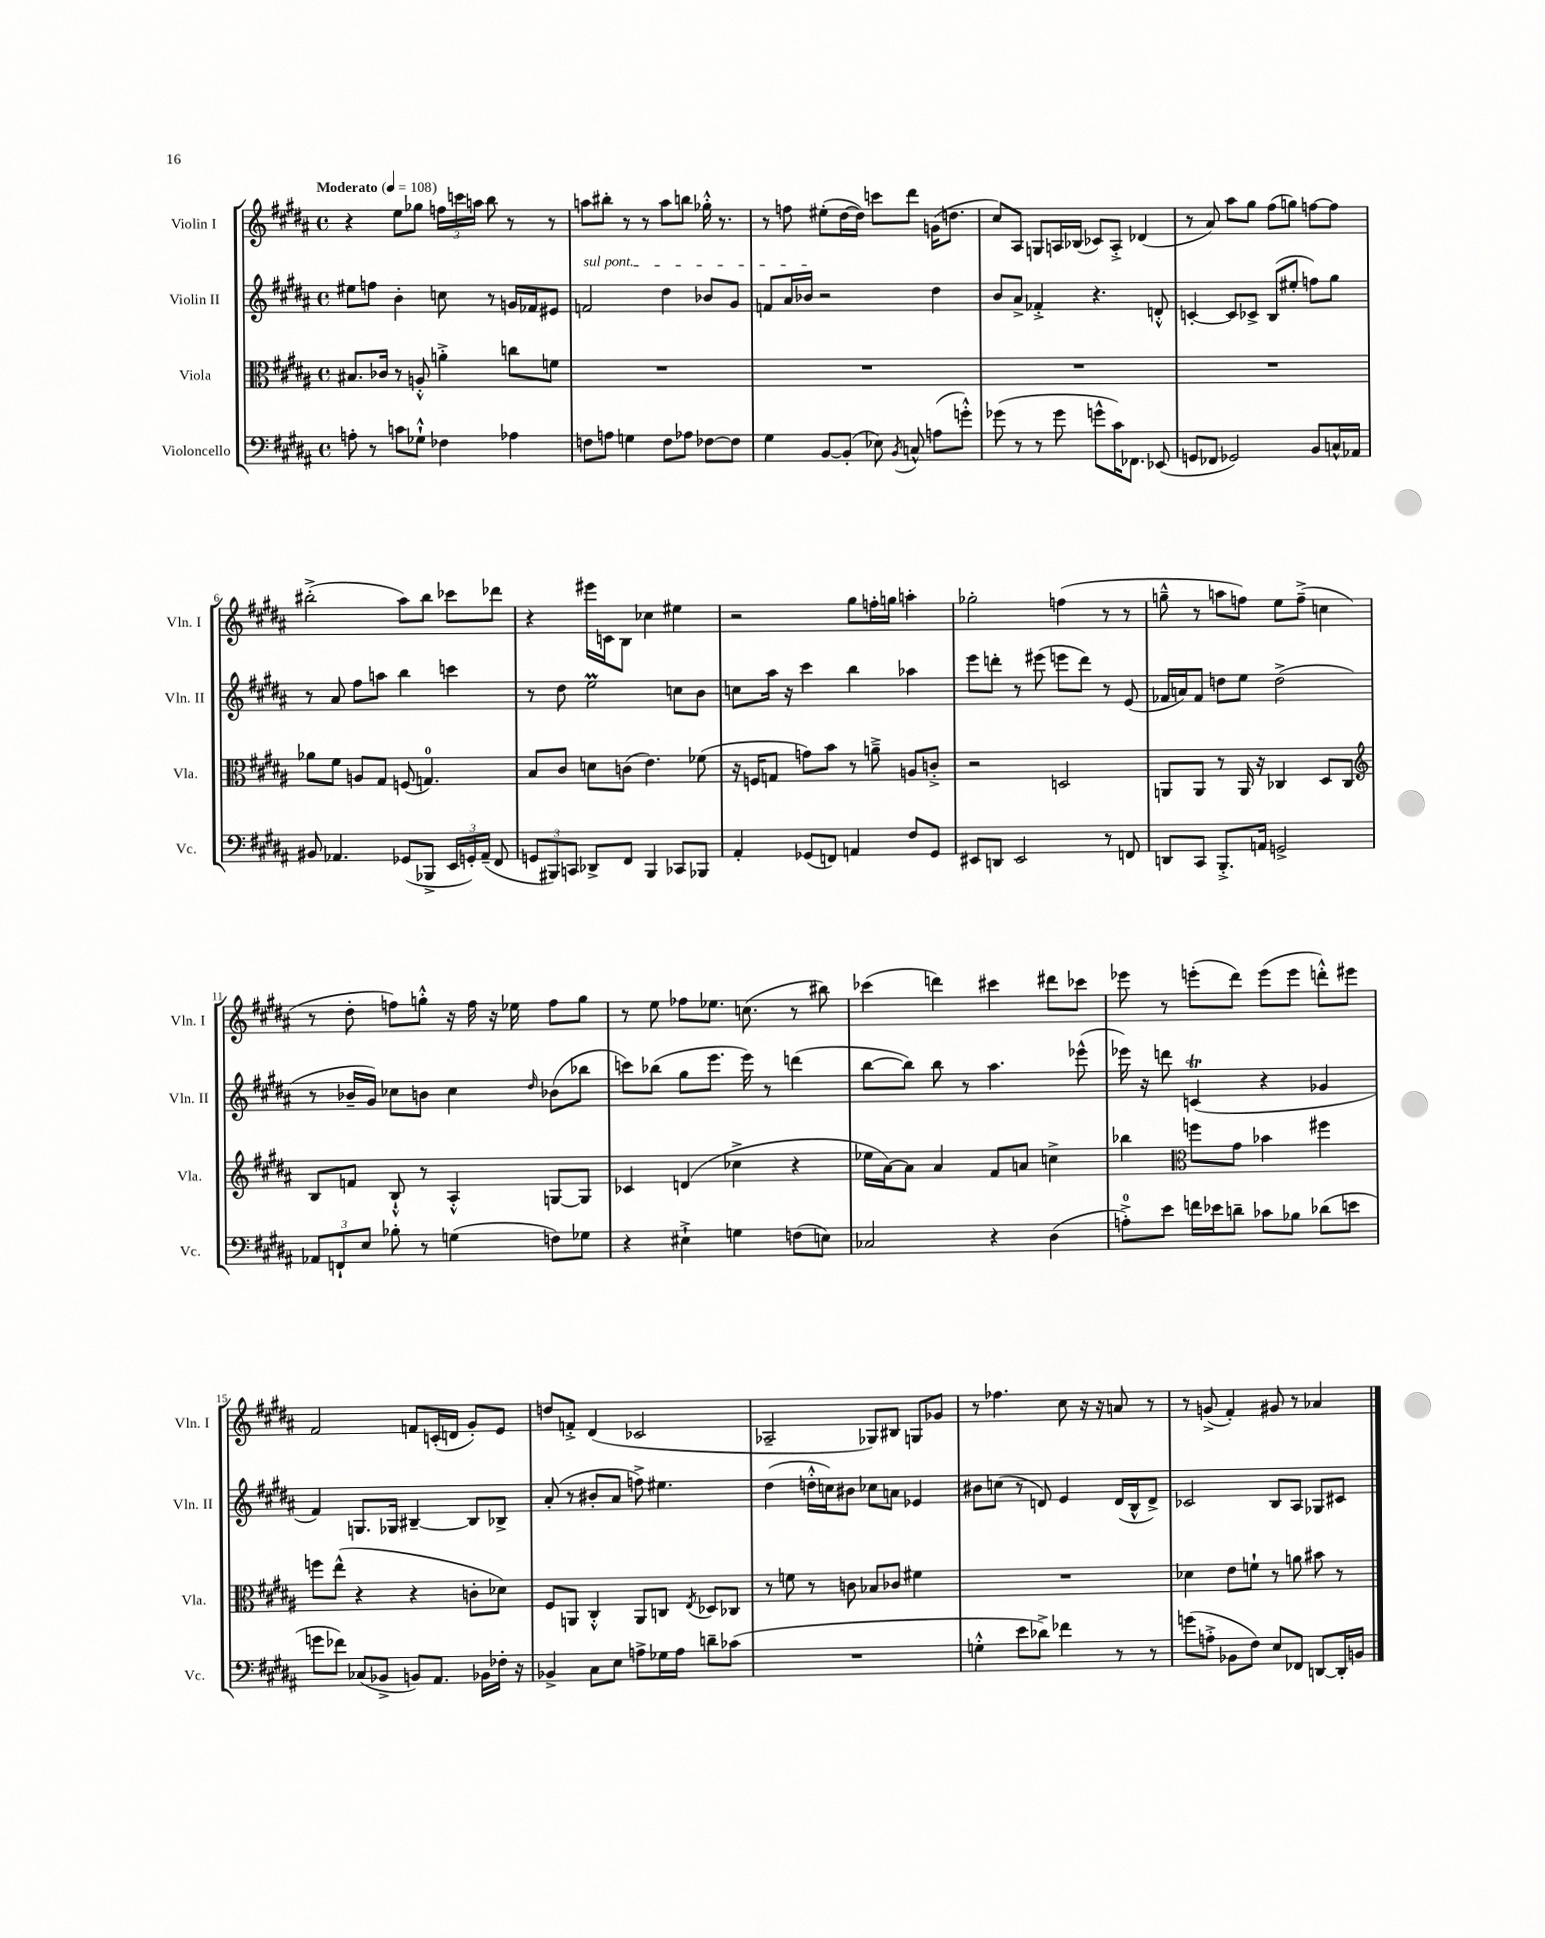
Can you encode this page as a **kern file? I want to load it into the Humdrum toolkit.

**kern	**kern	**kern	**kern
*part4	*part3	*part2	*part1
*staff4	*staff3	*staff2	*staff1
*I"Violoncello	*I"Viola	*I"Violin II	*I"Violin I
*I'Vc.	*I'Vla.	*I'Vln. II	*I'Vln. I
*clefF4	*clefC3	*clefG2	*clefG2
*k[f#c#g#d#a#]	*k[f#c#g#d#a#]	*k[f#c#g#d#a#]	*k[f#c#g#d#a#]
*M4/4	*M4/4	*M4/4	*M4/4
*met(c)	*met(c)	*met(c)	*met(c)
*MM108	*MM108	*MM108	*MM108
=1	=1	=1	=1
!	!	!	!LO:TX:a:B:t=Moderato
8An'\	8.B#X/L	8ee#X\L	4r
8r	.	8ffn\J	.
.	16c-X/Jk	.	.
8cn\L	8r	4b'\	8ee\L
8G-X`^^\J	8An'^^/	.	8gg-X\J
4F-X\	4an'^\	8ccn\	24ffn\LL
.	.	.	24cccn\
.	.	.	24aan\JJ
.	.	8r	8bb\
4A-X\	8ccn\L	16gn/LL	8r
.	.	16f-X/J	.
.	8fn\J	8e#X/J	8r
=2	=2	=2	=2
!	!	!LO:TX:a:i:t=sul pont.	!
8Fn\L	1r	2fn/	8aan\L
8An\J	.	.	8bb#X'\J
4Gn\	.	.	8r
.	.	.	8r
8F\L	.	4dd#\	8aa\L
8A-X\J	.	.	8bbn\J
[8F-X\L	.	8b-X/L	16gg-X'^^\
.	.	.	8.r
8F-\J]	.	8g#/J	.
=3	=3	=3	=3
4G#\	1r	8fn/L	8r
.	.	16a#/L	8ffn\
.	.	16b-X/JJ	.
[8BB/L	.	2r	(8ee#X'\L
(8BB'/J]	.	.	[16dd#\L
.	.	.	16dd#\JJ])
8E-X\)	.	.	8cccn\L
8qBB/	.	.	.
8Cn^^/	.	.	8ddd#\J
(8An\L	.	4dd#\	(16gn\KL
.	.	.	8.ddn\J
8gn'^^\J)	.	.	.
=4	=4	=4	=4
(8g-X\	1r	8b/L	8cc#/L)
8r	.	8a#^/J	8A#/J
8r	.	4f-X'^/	8Gn/L
8g-\	.	.	16An/L
.	.	.	(16B-X/JJ
8gn^^\L	.	4.r	8c-X/L)
16c#\K)	.	.	8A'^/J
8.FF-X\J	.	.	.
.	.	.	(4d-X/
(8EE-X/	.	8dn'^^/	.
=5	=5	=5	=5
8GGn/L	1r	[4cn'/	8r
8FF-X/J	.	.	8a#/)
2GG-X/)	.	8c/L]	8aa#\L
.	.	8c-X^/J	8gg#\J
.	.	(8B/L	(8ff#\L
.	.	8ee#X'/J	8ggn\J)
8BB/L	.	8ffn\L)	[8ffn\L
16Cn^^/L	.	8gg#\J	8ff\J]
16AA-X/JJ	.	.	.
!!LO:LB:g=z
=6	=6	=6	=6
8BB#X/	8a-X\L	8r	(2bb#X'^\
4.AA-X/	8f#\J	8a#/	.
.	8An/L	8ff#\L	.
.	8G#/J	8aan\J	.
(8GG-X/L	(8Fn/	4bb\	8aa#\L)
8BBB-X^/J	4.Gn/)	.	8bb#\J
24EE/LL	.	4cccn\	8ccc-X\L
24GGn'/)	.	.	.
(24AA-~/JJ	.	.	.
8FF#/	.	.	8ddd-X\J
=7	=7	=7	=7
12GGn/L	8B/L	8r	4r
12BBB#X/)	.	.	.
.	8c#/J	8dd#\	.
12CCn/J	.	.	.
8DD-X^/L	8dn\L	2eeM\	16eee#X\LL
.	.	.	16cn\J
8FF#/J	(8cn\J	.	8B\J
4BBB#/	4.e\)	.	4cc-X\
8CC-X/L	.	8ccn\L	4ee#X\
8BBB-X/J	(8f-X\	8b\J	.
=8	=8	=8	=8
4AA#'/	16r	8ccn\L	2r
.	16Fn/KL	.	.
.	8Gn/J	16aa#\Jk	.
.	.	16r	.
(8GG-X/L	8gn\L)	4ccc#\	.
8FFn/J)	8b\J	.	.
4AAn/	8r	4bb\	8gg#\L
.	8an~^\	.	16ffn'\L
.	.	.	16ggn\JJ
8F#/L	8An/L	4aa-X\	4aan'\
8GG-/J	8cn'^/J	.	.
=9	=9	=9	=9
8EE#X/L	2r	8eee\L	2gg-X'\
8DDn/J	.	8dddn'\J	.
2EE#/	.	8r	.
.	.	(8eee#X\	.
.	2Dn/	8eeen\L	(4ffn\
.	.	8ddd\J)	.
8r	.	8r	8r
8FFn/	.	(8e/	8r
=10	=10	=10	=10
8DDn/L	8AAn/L	16f-X/LL	8ggn~^^\
.	.	16an/J)	.
8CC#/J	8AA/J	8f-/J	8r
8.BBB'^/L	8r	8ddn\L	8aan\L
.	16AA/	8ee\J	8ffn\J)
16AAn/Jk	16r	.	.
2GGn^/	4C-X/	(2dd^\	8ee\L
.	.	.	(8ff~^\J
.	8D#/L	.	4ccn\
.	8C-/J	.	.
!!LO:LB:g=z
=11	=11	=11	=11
*	*clefG2	*	*
12AA-X/L	8B/L	8r	8r
12FFn`/	.	.	.
.	8fn/J	16b-X~/LL	8dd#'\
12E/J	.	.	.
.	.	16g#/JJ)	.
8B-X'\	8B`^^/	8cc-X\L	8ffn\L)
8r	8r	8bn\J	8ggn'^^\J
(4Gn\	4A#'^^/	4cc-\	16r
.	.	.	16ff\
.	.	.	16r
.	.	.	16ee-X\
.	.	16qqdd#/	.
8Fn\L)	[8Gn/L	(8b-X\L	8ff\L
8G-X\J	8G/J]	8bb-X\J	8gg\J
=12	=12	=12	=12
4r	4c-X/	8cccn\L)	8r
.	.	(8bb-X\J	8ee\
4E#X`^\	(4dn/	8gg#\L	8ff-X\L
.	.	8.eee\J	8.ee-X\J
4Gn\	4cc-X^\	.	.
.	.	16eee\)	(8.ccn\
.	.	8r	.
(8Fn\L	4r	(4dddn\	8r
8En\J)	.	.	8bb#X\)
=13	=13	=13	=13
2C-X/	16ee-X\LL	[8bb\L	(4ccc-X\
.	[16a#\J)	.	.
.	8a#\J]	8bb\J])	.
.	4a#/	8bb\	4dddn\)
.	.	8r	.
4r	8f#/L	4.aa#\	4ccc#X\
.	8an/J	.	.
(4D#\	4ccn^\	.	8ddd#X\L
.	.	(8eee-X^^\	8ccc-X\J
=14	=14	=14	=14
8An'^\L)	4bb-X\	16eee-X\)	8eee-X\
.	.	16r	.
8e\J	.	8dddn\	8r
*	*clefC3	*	*
16fn\LL	8ffn\L	(4cnT/	(8eeen'\L
16e-X\J	.	.	.
8dn~\J	8g#\J	.	8ddd#\J)
8c-X\L	4b-X\	4r	(8eee\L
8B-X\J	.	.	8eee\J
(8d-X\L	4ff#X\	4g-X/	8dddn'^^\L)
8en\J	.	.	8eee#X\J
!!LO:LB:g=z
=15	=15	=15	=15
8gn\L	8ffn\L	4f#/)	2f#/
8f-X\J)	(8ee^^\J	.	.
(8C-X/L	4r	8.Gn/L	.
8BB-X^/J	.	.	.
.	.	16G-X/Jk	.
8BBn/L)	4r	[4B#X~/	8fn/L
8.AA#/J	.	.	(16cn'/L
.	.	.	16dn/JJ
.	8cn'\L	8B#/L]	8g#'/L)
16BB-X\LL	.	.	.
16F-X'\JJ	8d-X\J)	8B-X^/J	8e/J
16r	.	.	.
=16	=16	=16	=16
4BB-X^/	8F#/L	(8a#'/	8ddn/L
.	8AAn/J	8r	8fn'^/J
8C#\L	4C#'^^/	8b#X'/L	(4d#/
8E\J	.	8a#/J	.
8An^\L	8AA/L	8ffn^\)	2c-X/
16G-X\L	8Cn/J	4.ee#X\	.
16A\JJ	.	.	.
.	8qE/	.	.
8dn~\L	8D-X/L	.	.
(8c-X\J	8C-X/J	.	.
=17	=17	=17	=17
1r	8r	(4dd#\	2A-X~/
.	8fn\	.	.
.	8r	16ddn'^^\LL	.
.	.	16ccn\J)	.
.	8cn\	8b#X\J	.
.	8B-X/L	8cc-X\L	8G-X/L)
.	8c-X/J	8an\J	8B#X/J
.	4f#X\	4e-X/	8Gn/L
.	.	.	8g-X/J
=18	=18	=18	=18
4Gn'^^\	1r	8b#X\L	8r
.	.	(8ccn\J	4.ff-X\
8e\L	.	8r	.
8d-X^\J)	.	8dn/)	.
4f-X\	.	4e/	8cc#\
.	.	.	16r
.	.	.	16r
8r	.	(16d/LL	8an/
.	.	16B^^/J	.
8r	.	8d^/J)	8r
=19	=19	=19	=19
(8gn\L	4d-X\	2c-X/	8r
8An'^\J	.	.	(8gn^/
8BB-X\L	8e\L	.	4f#'/)
8F#\J)	8fn`\J	.	.
8E/L	8r	8B/L	8g#X/
8FF-X/J	8an\	8A#/J	8r
[8DDn/L	8b#X\	8G-X/L	4a-X/
16DD'/L]	8r	8c#X/J	.
16BBn/JJ	.	.	.
==	==	==	==
*-	*-	*-	*-
